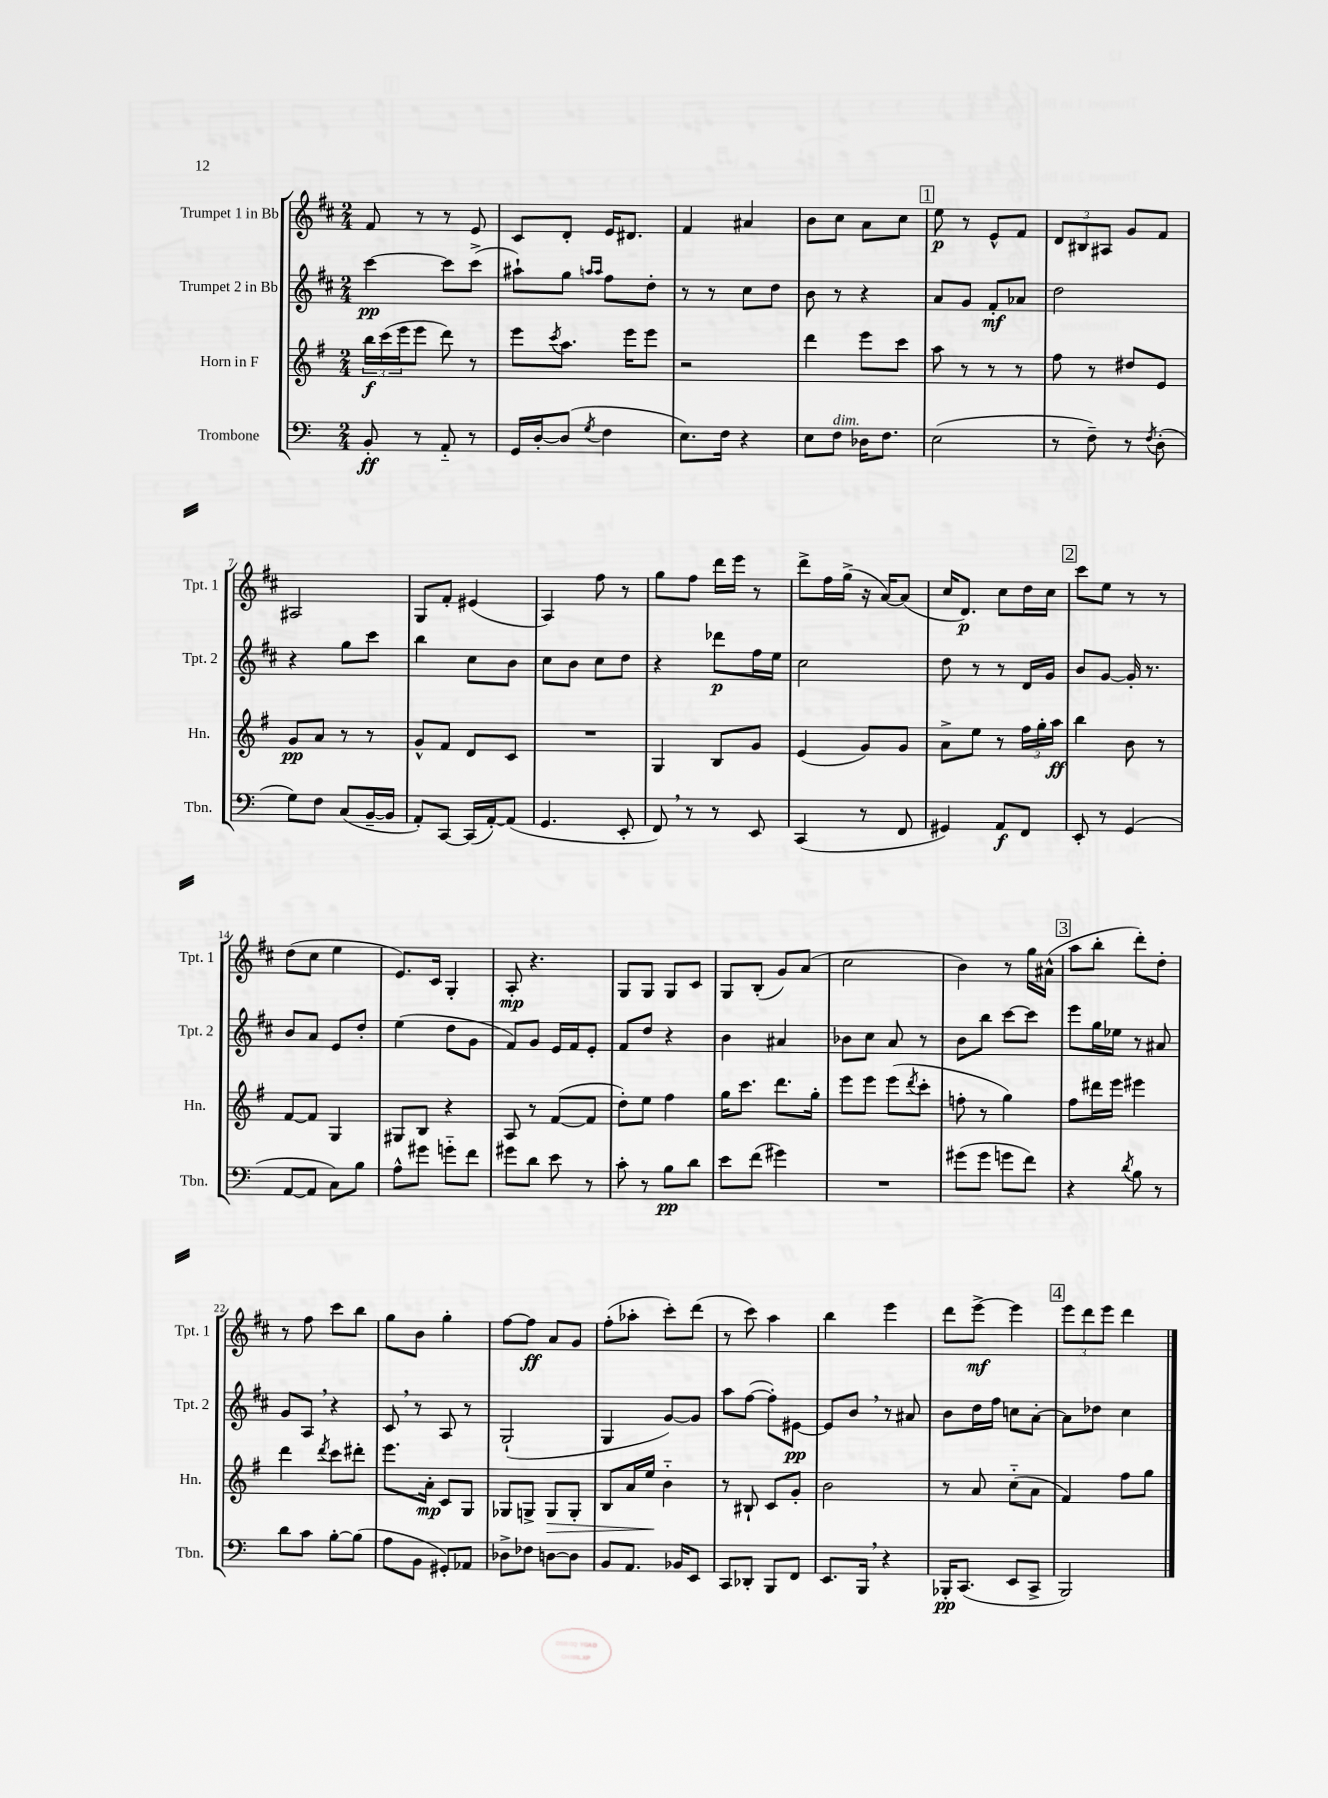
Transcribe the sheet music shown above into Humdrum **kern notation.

**kern	**dynam	**kern	**dynam	**kern	**dynam	**kern	**dynam
*part4	*part4	*part3	*part3	*part2	*part2	*part1	*part1
*staff4	*staff4	*staff3	*staff3	*staff2	*staff2	*staff1	*staff1
*I"Trombone	*	*I"Horn in F	*	*I"Trumpet 2 in Bb	*	*I"Trumpet 1 in Bb	*
*I'Tbn.	*	*I'Hn.	*	*I'Tpt. 2	*	*I'Tpt. 1	*
*clefF4	*	*clefG2	*	*clefG2	*	*clefG2	*
*k[]	*	*k[f#]	*	*k[f#c#]	*	*k[f#c#]	*
*M2/4	*	*M2/4	*	*M2/4	*	*M2/4	*
=1	=1	=1	=1	=1	=1	=1	=1
8BB'/	ff	24bb\LL	f	[4ccc#\	pp	8f#/	.
.	.	(24ccc\	.	.	.	.	.
.	.	24eee\J	.	.	.	.	.
8r	.	8eee\J	.	.	.	8r	.
8AA/	.	8ddd\)	.	8ccc#\L]	.	8r	.
8r	.	8r	.	(8ccc#^\J	.	8e/	.
=2	=2	=2	=2	=2	=2	=2	=2
16GG/LL	.	8eee\L	.	8aa#X`\L)	.	8c#/L	.
[16D'/J	.	.	.	.	.	.	.
.	.	8qccc/	.	.	.	.	.
(8D/J]	.	8.aa\J	.	8gg\J	.	8d'/J	.
.	.	.	.	16qqaan/LL	.	.	.
8qG/	.	.	.	16qqaa/JJ	.	.	.
4F\	.	.	.	8ff#\L	.	16e/KL	.
.	.	16eee\KL	.	.	.	8.d#X/J	.
.	.	8eee\J	.	8dd'\J	.	.	.
=3	=3	=3	=3	=3	=3	=3	=3
8.E\L)	.	2r	.	8r	.	4f#/	.
.	.	.	.	8r	.	.	.
16F\Jk	.	.	.	.	.	.	.
4r	.	.	.	8cc#\L	.	4a#X/	.
.	.	.	.	8dd\J	.	.	.
=4	=4	=4	=4	=4	=4	=4	=4
8E\L	.	4ddd\	.	8b\	.	8b\L	.
!LO:TX:a:i:t=dim.	!	!	!	!	!	!	!
8F\J	.	.	.	8r	.	8cc#\J	.
16D-X\KL	.	8eee\L	.	4r	.	8a\L	.
8.F\J	.	.	.	.	.	.	.
.	.	8ccc\J	.	.	.	8cc#\J	.
!!LO:REH:place=s1:t=1
=5	=5	=5	=5	=5	=5	=5	=5
(2E\	.	8aa\	.	8a/L	.	8ee\	p
.	.	8r	.	8g/J	.	8r	.
.	.	8r	.	8f#'/L	mf	8e^^/L	.
.	.	8r	.	8a-X/J	.	8f#/J	.
=6	=6	=6	=6	=6	=6	=6	=6
8r	.	8ff#\	.	2dd\	.	12d/L	.
.	.	.	.	.	.	12B#X/	.
8F~\)	.	8r	.	.	.	.	.
.	.	.	.	.	.	12A#X/J	.
8r	.	8dd#X/L	.	.	.	8g/L	.
8qF/	.	.	.	.	.	.	.
(8D'\	.	8e/J	.	.	.	8f#/J	.
!!LO:LB:g=z
=7	=7	=7	=7	=7	=7	=7	=7
8G\L)	.	8g/L	pp	4r	.	2A#X/	.
8F\J	.	8a/J	.	.	.	.	.
(8C/L	.	8r	.	8gg\L	.	.	.
[16BB~/L	.	8r	.	8ccc#\J	.	.	.
16BB/JJ]	.	.	.	.	.	.	.
=8	=8	=8	=8	=8	=8	=8	=8
8AA'/L)	.	8g^^/L	.	4bb\	.	8G/L	.
[8CC/J	.	8f#/J	.	.	.	8f#'/J	.
(16CC/LL]	.	8d/L	.	8cc#\L	.	(4e#X/	.
[16AA'/J)	.	.	.	.	.	.	.
(8AA/J]	.	8c/J	.	8b\J	.	.	.
=9	=9	=9	=9	=9	=9	=9	=9
4.GG/	.	2r	.	8cc#\L	.	4A/)	.
.	.	.	.	8b\J	.	.	.
.	.	.	.	8cc#\L	.	8ff#\	.
8EE'/	.	.	.	8dd\J	.	8r	.
=10	=10	=10	=10	=10	=10	=10	=10
8FF,/)	.	4G/	.	4r	.	8gg\L	.
8r	.	.	.	.	.	8ff#\J	.
8r	.	8B/L	.	8ddd-X\L	p	16ddd\LL	.
.	.	.	.	.	.	16eee\JJ	.
8EE/	.	8g/J	.	16ff#\L	.	8r	.
.	.	.	.	16ee\JJ	.	.	.
=11	=11	=11	=11	=11	=11	=11	=11
(4CC/	.	(4e/	.	2cc#\	.	8ddd^\L	.
.	.	.	.	.	.	16ff#\L	.
.	.	.	.	.	.	(16gg^\JJ	.
8r	.	8g/L)	.	.	.	16r	.
.	.	.	.	.	.	[16a/KL)	.
8FF/	.	8g/J	.	.	.	(8a/J]	.
=12	=12	=12	=12	=12	=12	=12	=12
4GG#X/)	.	8a^\L	.	8dd\	.	16cc#/KL	.
.	.	.	.	.	.	8.d/J)	p
.	.	8ee\J	.	8r	.	.	.
8AA/L	f	8r	.	8r	.	8cc#\L	.
8FF/J	.	24ff#\LL	.	16d/LL	.	16dd\L	.
.	.	24gg'\	.	.	.	.	.
.	.	.	.	16g/JJ	.	16cc#\JJ	.
.	.	24aa\JJ	ff	.	.	.	.
!!LO:REH:place=s1:t=2
=13	=13	=13	=13	=13	=13	=13	=13
8EE'/	.	4bb\	.	8b/L	.	8ccc#\L	.
8r	.	.	.	[8g/J	.	8ee\J	.
(4GG/	.	8b\	.	16g'/]	.	8r	.
.	.	.	.	8.r	.	.	.
.	.	8r	.	.	.	8r	.
!!LO:LB:g=z
=14	=14	=14	=14	=14	=14	=14	=14
[8AA/L	.	[8f#/L	.	8b/L	.	(8dd\L	.
8AA/J]	.	8f#/J]	.	8a/J	.	8cc#\J	.
8C\L)	.	4G/	.	8e/L	.	4ee\	.
8B\J	.	.	.	8dd'/J	.	.	.
=15	=15	=15	=15	=15	=15	=15	=15
8A^^\L	.	8G#X/L	.	(4ee\	.	8.e/L)	.
8g#X\J	.	8B/J	.	.	.	.	.
.	.	.	.	.	.	16c#/Jk	.
8gn\L	.	4r	.	8dd\L	.	4G'/	.
8f\J	.	.	.	8g\J	.	.	.
=16	=16	=16	=16	=16	=16	=16	=16
8g#X\L	.	8A/	.	8f#/L)	.	8A'/	mp
8d\J	.	8r	.	8g/J	.	4.r	.
8e\	.	([8f#/L	.	16e/LL	.	.	.
.	.	.	.	16f#/J	.	.	.
8r	.	8f#/J]	.	8e'/J	.	.	.
=17	=17	=17	=17	=17	=17	=17	=17
8c'\	.	8dd'\L)	.	8f#/L	.	8G/L	.
8r	.	8ee\J	.	8dd/J	.	8G/J	.
8B\L	pp	4ff#\	.	4r	.	8G/L	.
8d\J	.	.	.	.	.	8c#/J	.
=18	=18	=18	=18	=18	=18	=18	=18
8e\L	.	16gg\KL	.	4b\	.	8G/L	.
.	.	8.ccc\J	.	.	.	.	.
(8f\J	.	.	.	.	.	(8B'/J	.
4g#X\)	.	8.ddd\L	.	4a#X/	.	8g/L)	.
.	.	.	.	.	.	(8a/J	.
.	.	16gg'\Jk	.	.	.	.	.
=19	=19	=19	=19	=19	=19	=19	=19
2r	.	8eee\L	.	8b-X\L	.	2cc#\	.
.	.	8eee\J	.	8cc#\J	.	.	.
.	.	(8eee\L	.	8a/	.	.	.
.	.	8qddd/	.	.	.	.	.
.	.	8ccc'\J	.	8r	.	.	.
=20	=20	=20	=20	=20	=20	=20	=20
(8g#X\L	.	8ffn'\	.	8b\L	.	4b\)	.
8g#\J	.	8r	.	8bb\J	.	.	.
8gn\L	.	4gg\)	.	[8ccc#\L	.	8r	.
8f\J)	.	.	.	8ccc#\J]	.	16gg\LL	.
.	.	.	.	.	.	(16a#X^^\JJ	.
!!LO:REH:place=s1:t=3
=21	=21	=21	=21	=21	=21	=21	=21
4r	.	8ff#\L	.	8eee\L	.	8aa\L	.
.	.	16ddd#X\L	.	16gg\L	.	8bb'\J	.
.	.	16eee\JJ	.	16ee-X\JJ	.	.	.
8qd/	.	.	.	.	.	.	.
8B\	.	4eee#X\	.	8r	.	8ddd'\L)	.
8r	.	.	.	8a#X/	.	8dd'\J	.
!!LO:LB:g=z
=22	=22	=22	=22	=22	=22	=22	=22
8d\L	.	4ddd\	.	8g/L	.	8r	.
8c\J	.	.	.	8A,/J	.	8ff#\	.
.	.	8qddd/	.	.	.	.	.
[8B'\L	.	8ccc\L	.	4r	.	8ccc#\L	.
(8B\J]	.	8ddd#X'\J	.	.	.	8bb\J	.
=23	=23	=23	=23	=23	=23	=23	=23
8A\L	.	8.eee\L	.	8c#,/	.	8gg\L	.
8BB\J	.	.	.	8r	.	8b\J	.
.	.	16a'\Jk	mp	.	.	.	.
8GG#X'/L)	.	8c/L	.	8A/	.	4gg'\	.
8AA-X/J	.	8G/J	.	8r	.	.	.
=24	=24	=24	=24	=24	=24	=24	=24
8D-X^\L	.	8G-X/L	.	(2G`/	.	[8ff#\L	.
8F-X\J	.	8Gn^/J	.	.	.	8ff#\J]	ff
!	!	!	!LO:HP:b	!	!	!	!
[8Dn\L	.	8G/L	>	.	.	8a/L	.
8D\J]	.	8G'/J	.	.	.	8g/J	.
=25	=25	=25	=25	=25	=25	=25	=25
8BB/L	.	8B/L	.	4G/	.	(8ff#'\L	.
8.AA/J	.	16a/L	.	.	.	8aa-X'\J	.
.	.	16ee/JJ	.	.	.	.	.
.	.	4b\	]	[8g/L)	.	8ccc#'\L)	.
16BB-X/KL	.	.	.	.	.	.	.
8EE/J	.	.	.	8g/J]	.	(8ddd\J	.
=26	=26	=26	=26	=26	=26	=26	=26
8CC/L	.	8r	.	8aa\L	.	8r	.
8DD-X'/J	.	8B#X`/	.	([8ff#\J	.	8ccc#\)	.
8BBB/L	.	8c/L	.	8ff#'\L])	.	4aa\	.
8FF/J	.	8g'/J	.	[8e#X\J	pp	.	.
=27	=27	=27	=27	=27	=27	=27	=27
8.EE/L	.	2b\	.	8e#/L]	.	4bb\	.
.	.	.	.	8b,/J	.	.	.
16BBB,/Jk	.	.	.	.	.	.	.
4r	.	.	.	8r	.	4eee\	.
.	.	.	.	8a#X/	.	.	.
=28	=28	=28	=28	=28	=28	=28	=28
16BBB-X'/KL	pp	8r	.	8b\L	.	8ddd\L	.
(8.CC/J	.	.	.	.	.	.	.
.	.	8a/	.	16dd\L	.	[8eee^\J	mf
.	.	.	.	16ff#\JJ	.	.	.
8EE/L	.	(8cc\L	.	8ccn\L	.	4eee\]	.
8CC^/J	.	8a\J	.	[8a'\J	.	.	.
!!LO:REH:place=s1:t=4
=29	=29	=29	=29	=29	=29	=29	=29
2BBB/)	.	4f#/)	.	8a\L]	.	12eee\L	.
.	.	.	.	.	.	12ddd\	.
.	.	.	.	8dd-X\J	.	.	.
.	.	.	.	.	.	12eee\J	.
.	.	8ff#\L	.	4cc#\	.	4ddd\	.
.	.	8gg\J	.	.	.	.	.
==	==	==	==	==	==	==	==
*-	*-	*-	*-	*-	*-	*-	*-
